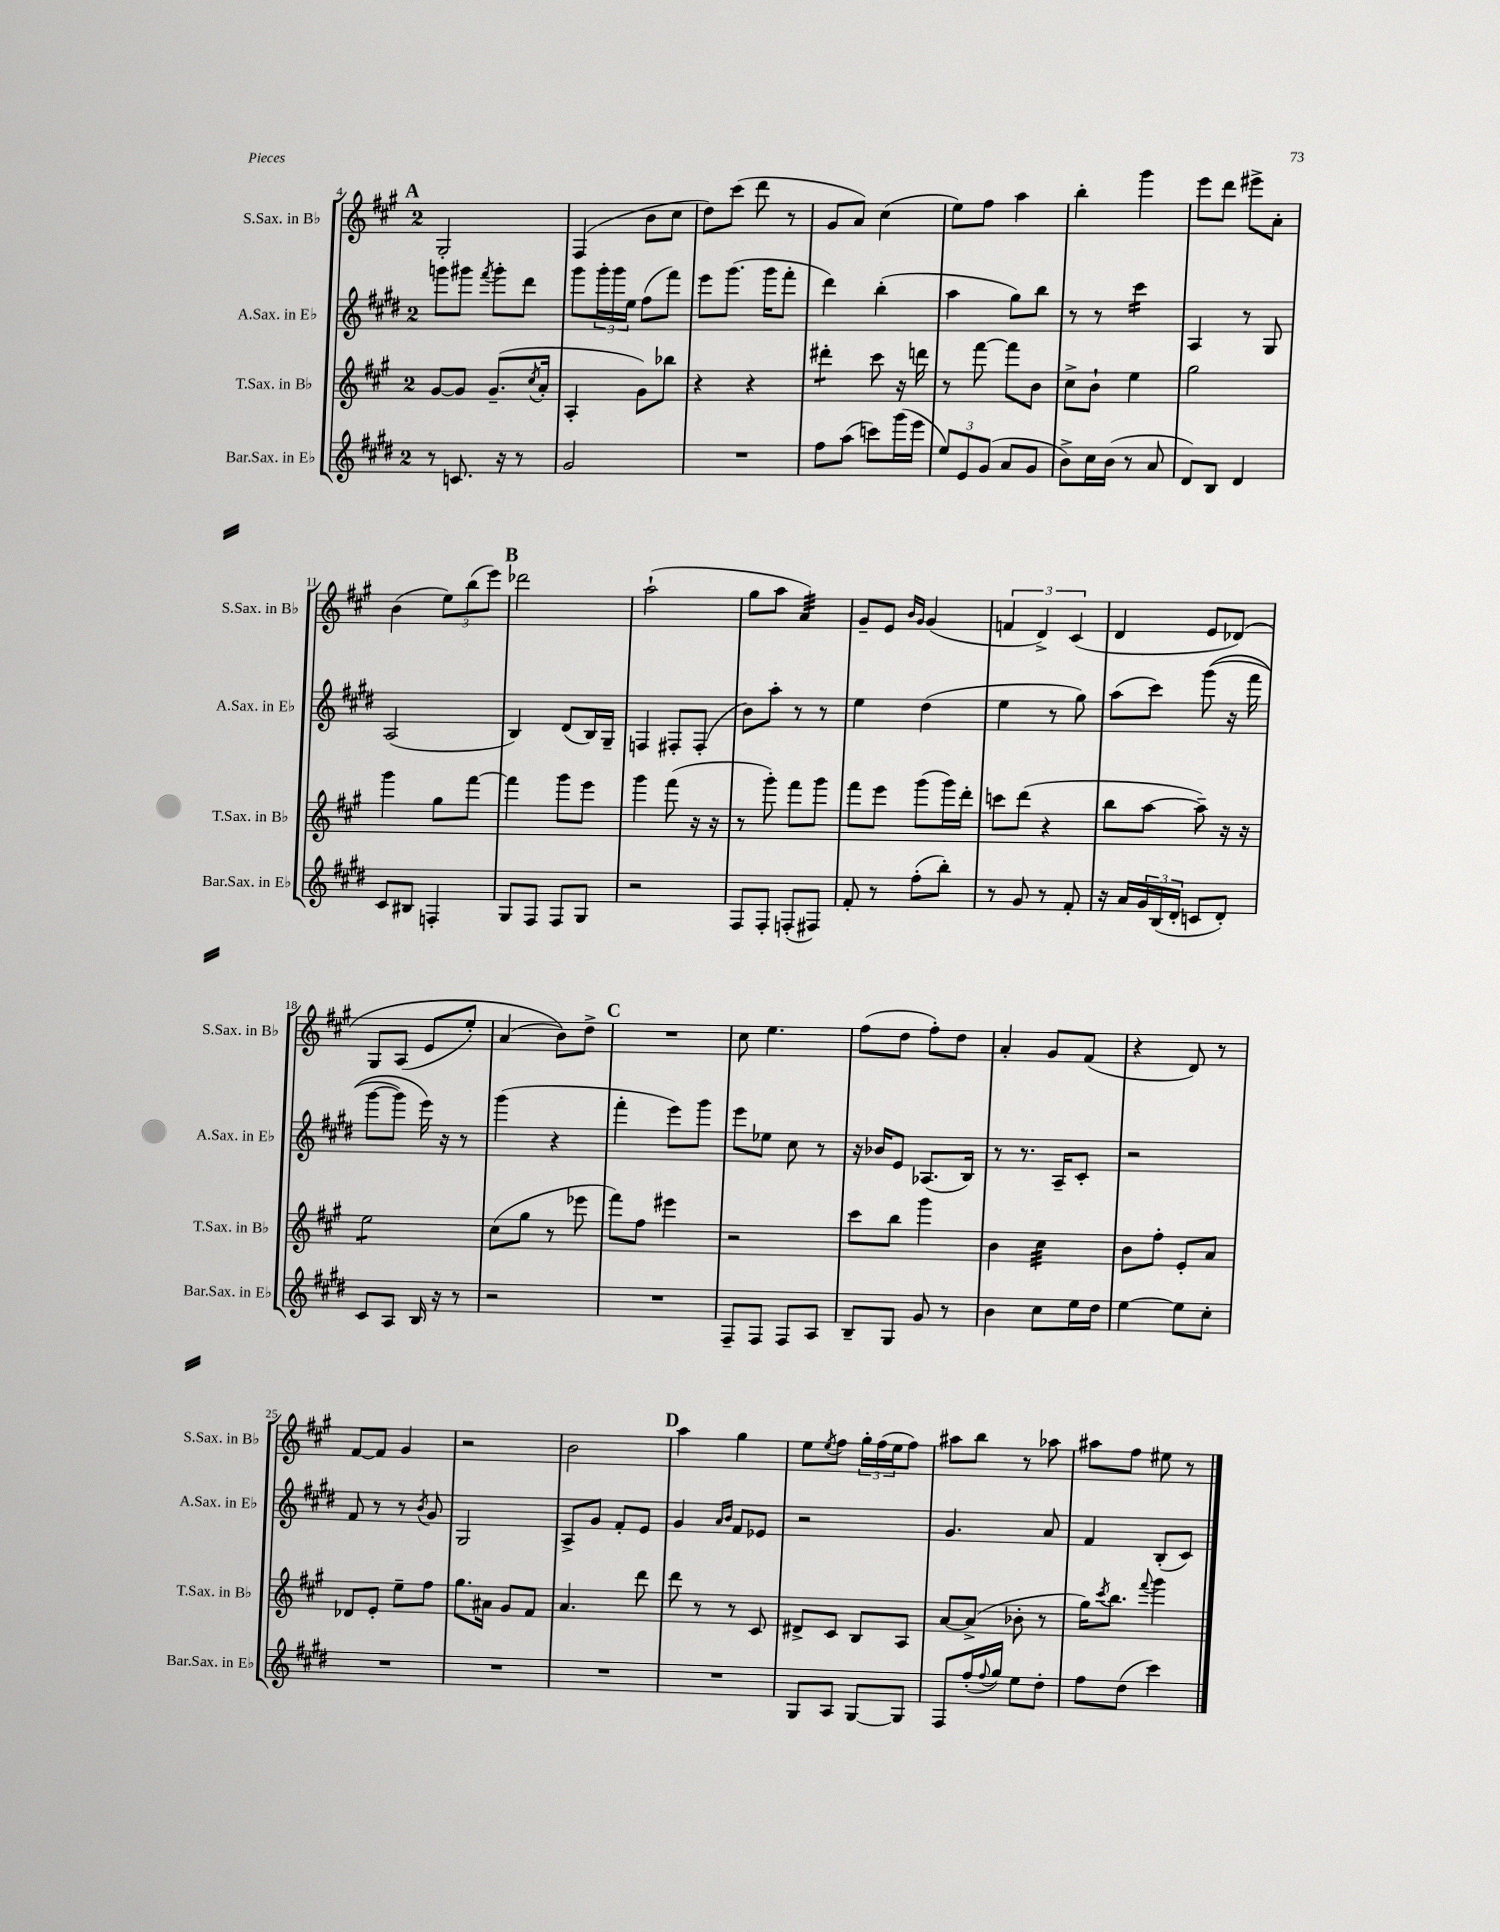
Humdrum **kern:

**kern	**kern	**kern	**kern
*staff4	*staff3	*staff2	*staff1
*clefG2	*clefG2	*clefG2	*clefG2
*k[f#c#g#d#]	*k[f#c#g#]	*k[f#c#g#d#]	*k[f#c#g#]
*M2/4	*M2/4	*M2/4	*M2/4
8r	[8g#	8ggg	2G#'
8.c	8g#]	8ggg#	.
.	.	8qfff#	.
.	(8.g#~	8ggg#'	.
16r	.	.	.
8r	.	8ddd#	.
.	8qcc#	.	.
.	16a'	.	.
=	=	=	=
2g#	4A'	8ggg#	(4F#
.	.	24ggg#'	.
.	.	24ggg#	.
.	.	24ee	.
.	8g#)	(8ff#	8b
.	8bb-	8fff#)	8cc#
=	=	=	=
2r	4r	8eee	8dd)
.	.	(8.ggg#	(8ccc#
.	4r	.	8ddd
.	.	16ggg#	.
.	.	8fff#'	8r
=	=	=	=
8ff#	4ddd#'	4ddd#)	8g#
(8aa	.	.	8a)
8ccc)	8ccc#	(4bb'	(4cc#
(16ggg#	16r	.	.
16eee	16ddd	.	.
=	=	=	=
12ee)	8r	4aa	8ee)
12e	.	.	.
.	[8fff#	.	8ff#
(12g#	.	.	.
8a	8fff#]	8gg#)	4aa
8g#	8b	8bb	.
=	=	=	=
8b^)	8cc#^	8r	4bb'
16cc#	8b`	8r	.
(16b	.	.	.
8r	4ee	4ccc#	4ggg#
8a	.	.	.
=	=	=	=
8d#)	2gg#	4A	8eee
8B	.	.	8ddd
4d#	.	8r	8eee#^
.	.	8G#	8a'
=	=	=	=
8c#	4ggg#	(2A	(4b
8B#	.	.	.
4F'	8gg#	.	12ee)
.	.	.	(12bb
.	[8fff#	.	.
.	.	.	12eee)
=	=	=	=
8G#	4fff#]	4B)	2ddd-
8F#	.	.	.
8F#	8ggg#	(8d#	.
8G#	8eee	16B)	.
.	.	16G#~	.
=	=	=	=
2r	4ggg#	4F	(2aa`
.	(8fff#	8F#'	.
.	16r	(8F#'	.
.	16r	.	.
=	=	=	=
8F#	8r	8b)	8gg#
8F#'	8ggg#')	8aa'	8aa
(8F'	8fff#	8r	4a)
8F#)	8ggg#	8r	.
=	=	=	=
8f#'	8fff#	4ee	8g#~
8r	8eee	.	8e
.	.	.	16qqb
.	.	.	16qqg#
(8ff#'	(8ggg#	(4dd#	(4g#
8bb')	16ggg#)	.	.
.	16ddd'	.	.
=	=	=	=
8r	8ccc	4ee	6f
8g#	(8ddd	.	.
.	.	.	6d^)
8r	4r	8r	.
.	.	.	(6c#
8f#'	.	8gg#)	.
=	=	=	=
16r	8bb	(8aa	4d
16a	.	.	.
24g#	[8aa	8ccc#)	.
(24B	.	.	.
24d#'	.	.	.
8c	8aa~])	&((8ggg#	8e
8d#')	16r	16r	&(8d-)
.	16r	16fff#	.
=	=	=	=
8c#	2ee	[8ggg#	8G#
8A	.	8ggg#])	(8A
16B	.	16eee&)	8e
16r	.	16r	.
8r	.	8r	8ee')
=	=	=	=
2r	(8cc#	(4ggg#	(4a
.	8gg#	.	.
.	8r	4r	8b)&)
.	8eee-	.	8dd^
=	=	=	=
2r	8fff#)	4fff#'	2r
.	8ff#	.	.
.	4eee#	8eee)	.
.	.	8ggg#	.
=	=	=	=
8F#~	2r	8eee	8cc#
8F#	.	8ee-	4.ee
8F#	.	8cc#	.
8A	.	8r	.
=	=	=	=
8B~	8ccc#	16r	(8ff#
.	.	16b-	.
8G#	8bb	8e	8dd
8g#	4ggg#	(8.A-	8ff#')
8r	.	.	8dd
.	.	16B)	.
=	=	=	=
4b	4b	8r	4a'
.	.	8.r	.
8cc#	4cc#	.	8g#
.	.	16A~	.
16ee	.	8c#'	(8f#
16dd#	.	.	.
=	=	=	=
[4ee	8b	2r	4r
.	8ff#'	.	.
8ee]	8e'	.	8d)
8cc#'	8a	.	8r
=	=	=	=
2r	8d-	8f#	[8f#
.	8e'	8r	8f#]
.	8ee~	8r	4g#
.	.	8qb	.
.	8ff#	8g#	.
=	=	=	=
2r	8.gg#	2G#	2r
.	16a#	.	.
.	8g#	.	.
.	8f#	.	.
=	=	=	=
2r	4.a	8A^	2b
.	.	8g#	.
.	.	8f#'	.
.	8ddd	8e	.
=	=	=	=
2r	8ddd	4g#	4aa
.	8r	.	.
.	.	16qqa	.
.	.	16qqb	.
.	8r	8f#	4gg#
.	8c#	8e-	.
=	=	=	=
8G#	8d#^	2r	8ee
.	.	.	8qee
8A	8c#	.	8ff#
[8G#	8B	.	24gg#'
.	.	.	(24ff#
.	.	.	24ee
8G#]	8A	.	8ff#)
=	=	=	=
8F#	[8a	4.g#	8aa#
(16ff#'	(8a^]	.	8bb
8qqff#	.	.	.
16gg#)	.	.	.
8ee	8b-'	.	8r
8dd#'	8r	8a	8aa-
=	=	=	=
8ff#	16gg#)	4f#	8aa#
.	8qccc#	.	.
.	8.bb	.	.
(8dd#	.	.	8ff#
.	8qqfff#	.	.
4ccc#)	4ggg#	(8B'	8ee#
.	.	8c#)	8r
==	==	==	==
*-	*-	*-	*-
